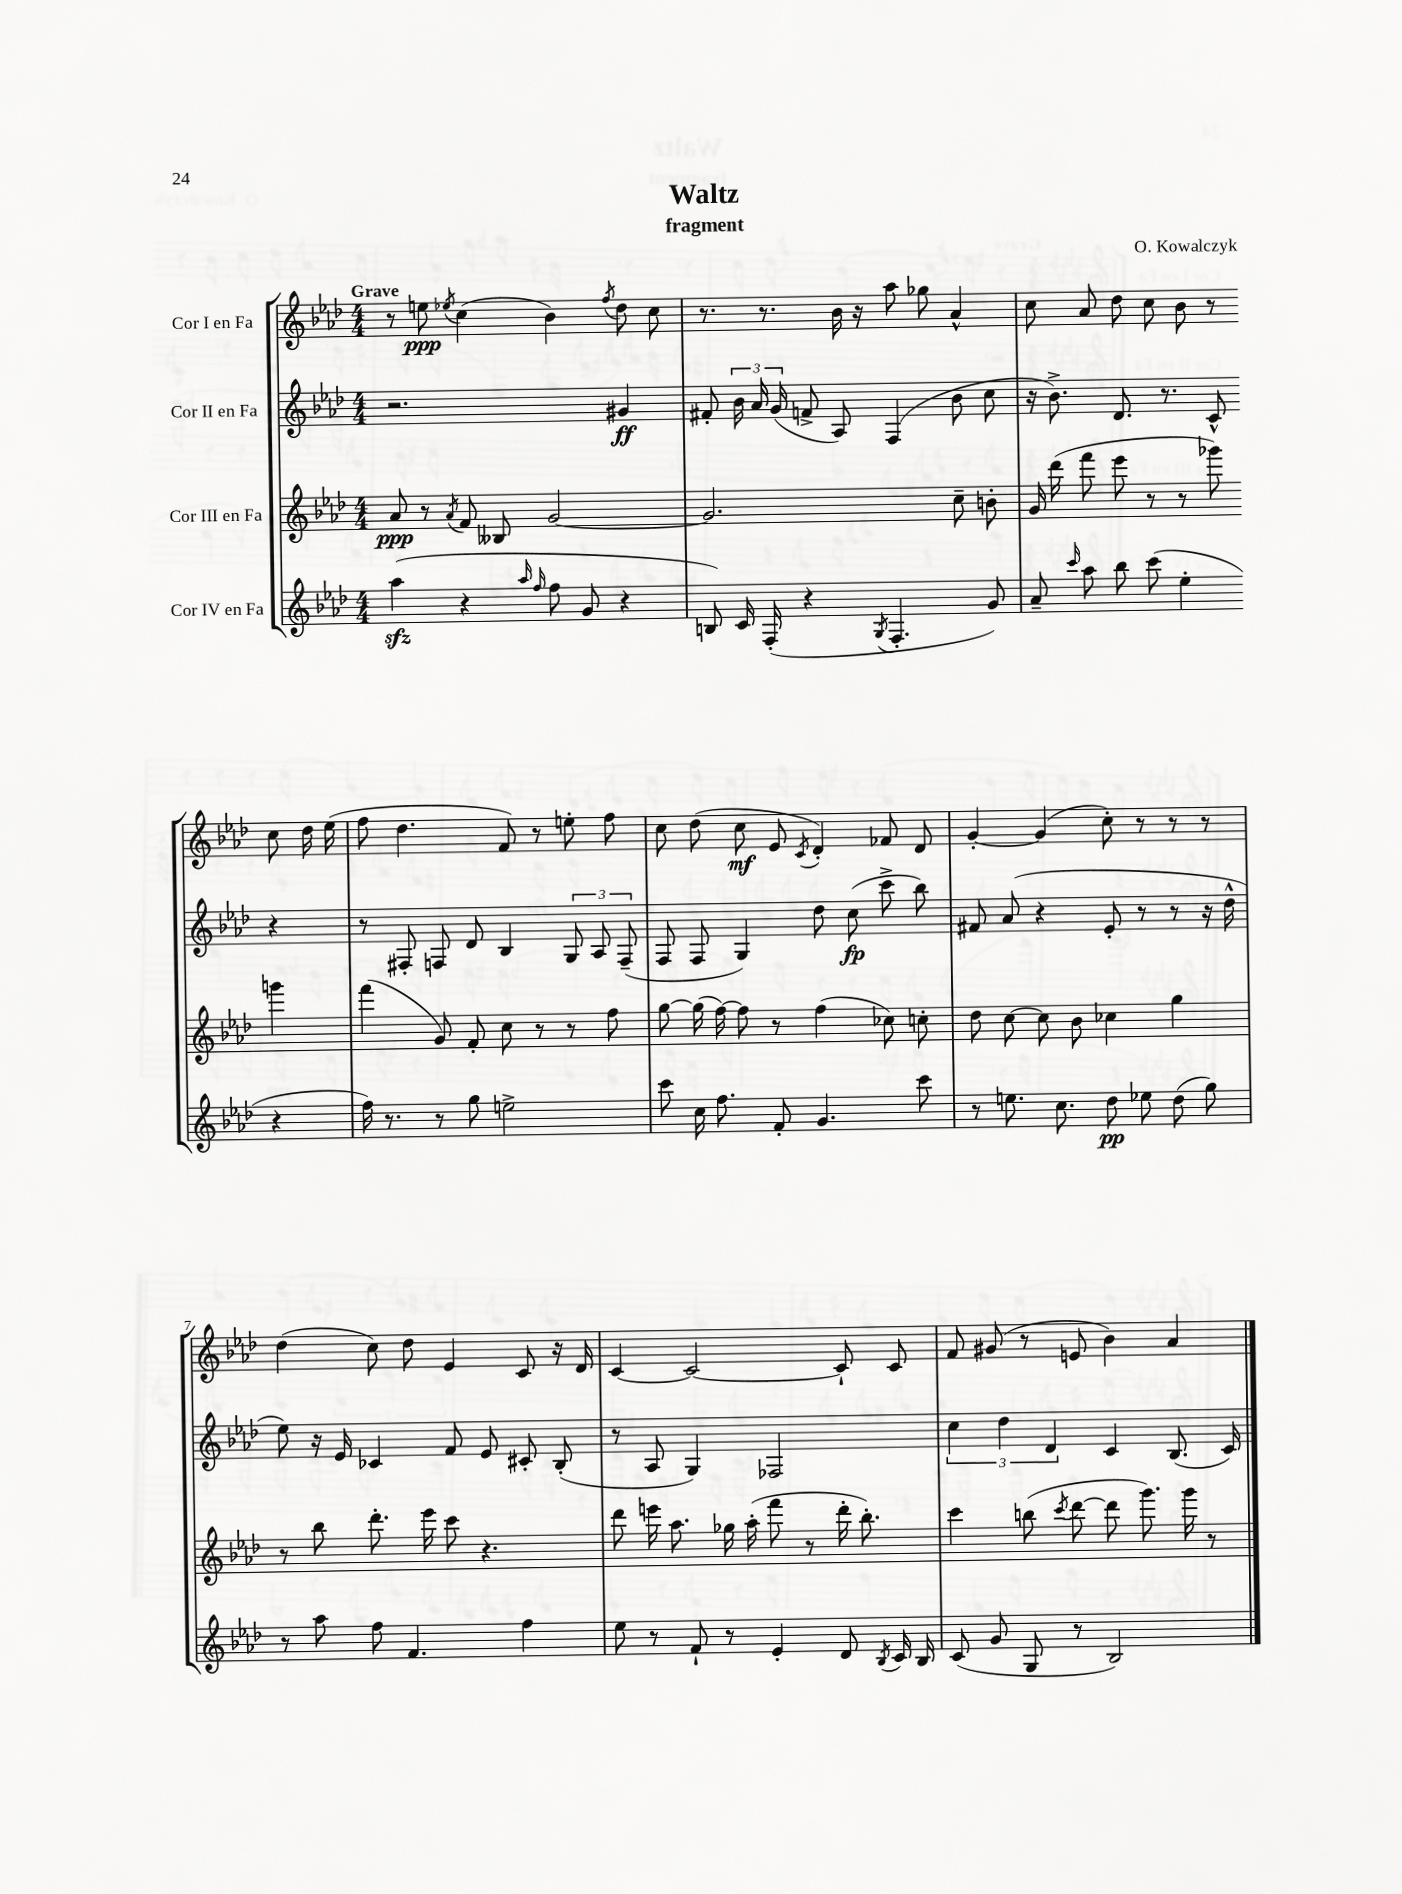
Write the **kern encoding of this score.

**kern	**kern	**kern	**kern
*staff4	*staff3	*staff2	*staff1
*clefG2	*clefG2	*clefG2	*clefG2
*k[b-e-a-d-]	*k[b-e-a-d-]	*k[b-e-a-d-]	*k[b-e-a-d-]
*M4/4	*M4/4	*M4/4	*M4/4
(4aa-\	8a-/	2.r	8r
.	8r	.	8ee\
.	8qa-/	.	8qee-/
4r	8f/	.	(4cc\
.	8B--/	.	.
16qqaa-/	.	.	.
16qqff/	.	.	.
8ff\	[2g/	.	4b-\)
8g/	.	.	.
.	.	.	8qff/
4r	.	4g#/	8dd-\
.	.	.	8cc\
=	=	=	=
8B/)	2.g/]	8f#'/	8.r
16c/	.	24b-\	.
.	.	24a-/	.
(16F'/	.	.	8.r
.	.	(24g/	.
4r	.	8f^/	.
.	.	8A-/)	16b-\
.	.	.	16r
8qG/	.	.	.
4.F'/	.	(4F/	8aa-\
.	.	.	8gg-\
.	8cc~\	8b-\	4a-^^/
8g/)	8b'\	8cc\	.
=	=	=	=
8a-~/	16g/	16r	8cc\
.	(16ddd-\	8.b-^\)	.
16qqccc/	.	.	.
8aa-\	8fff\	.	8a-/
8bb-\	8eee-\	8.d-/	8dd-\
(8ccc\	8r	.	8cc\
.	.	8.r	.
4ee-'\	8r	.	8b-\
.	8ggg-\)	8c^^/	8r
4r	4ggg\	4r	8cc\
.	.	.	16dd-\
.	.	.	(16ee-\
=	=	=	=
16ff\)	(4fff\	8r	8ff\
8.r	.	.	.
.	.	8F#'/	4.dd-\
8r	8g/)	8F/	.
8gg\	8f'/	8d-/	.
2ee^\	8cc\	4B-/	8f/)
.	8r	.	8r
.	8r	12G/	8ee'\
.	.	12A-/	.
.	8ff\	.	8ff\
.	.	(12F~/	.
=	=	=	=
8ccc\	[8gg\	8F/	8cc\
16cc\	(16gg\]	8F/	(8dd-\
8.ff\	[16ff\)	.	.
.	8ff\]	4G/)	8cc\
8f'/	8r	.	8e-/
.	.	.	8qc/
4.g/	(4ff\	8dd-\	4d-'/)
.	.	(8cc\	.
.	8cc-\)	8ccc^\	8f-/
8ccc\	8cc'\	8bb-\)	8d-/
=	=	=	=
8r	8dd-\	8f#/	[4g'/
8.ee\	[8cc\	(8a-/	.
.	8cc\]	4r	(4g/]
8.cc\	.	.	.
.	8b-\	.	.
8dd-\	4cc-\	8e-'/	8cc'\)
8ee-\	.	8r	8r
(8dd-\	4gg\	8r	8r
8gg\)	.	16r	8r
.	.	16dd-^^\	.
=	=	=	=
8r	8r	8ee-\)	(4dd-\
8aa-\	8bb-\	16r	.
.	.	16e-/	.
8ff\	8.ddd-'\	4c-/	8cc\)
4.f/	.	.	8dd-\
.	16eee-\	.	.
.	8ccc\	8f/	4e-/
.	4.r	8e-/	.
4ff\	.	8c#'/	8c/
.	.	(8B-'/	16r
.	.	.	16d-/
=	=	=	=
8ee-\	8ddd-\	8r	[4c/
8r	16eee\	8A-/	.
.	8.aa-\	.	.
8f`/	.	4G/)	2c/_
8r	16gg-\	.	.
.	(16aa-'\	.	.
4e-'/	8fff\	2F-/	.
.	8r	.	.
8d-/	16ddd-'\	.	8c`/]
.	8.bb-'\)	.	.
8qB-/	.	.	.
16c/	.	.	8c/
16B-/	.	.	.
=	=	=	=
(8c/	4ccc\	6cc\	8f/
8g/	.	.	(8g#/
.	.	6dd-\	.
8G/	(8bb\	.	8r
.	.	6d-/	.
.	8qccc/	.	.
8r	[8ddd-\	.	8e/
2B-/)	8ddd-\]	4c/	4b-\)
.	8.ggg\)	.	.
.	.	(8.B-/	4a-/
.	16ggg\	.	.
.	8r	.	.
.	.	16c/)	.
==	==	==	==
*-	*-	*-	*-
